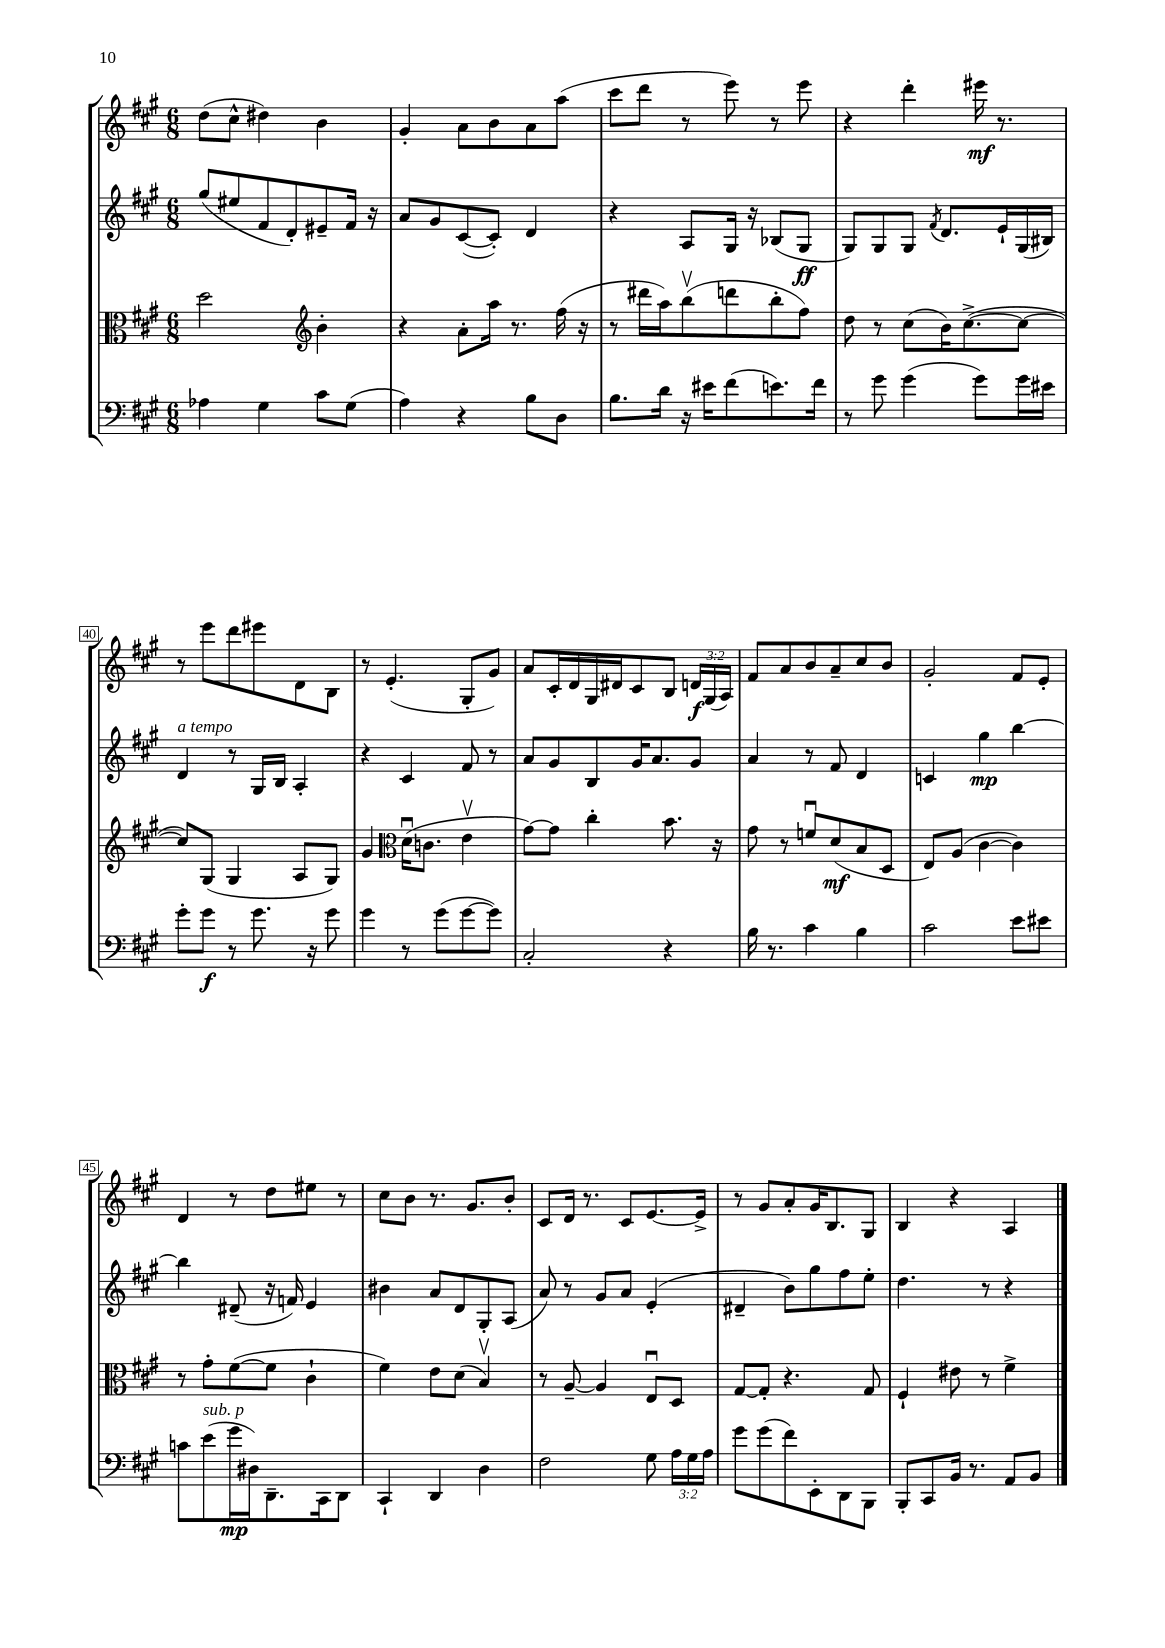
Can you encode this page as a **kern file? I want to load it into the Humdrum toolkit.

**kern	**kern	**kern	**kern
*staff4	*staff3	*staff2	*staff1
*clefF4	*clefC3	*clefG2	*clefG2
*k[f#c#g#]	*k[f#c#g#]	*k[f#c#g#]	*k[f#c#g#]
*M6/8	*M6/8	*M6/8	*M6/8
4A-	2dd	(8gg#	(8dd
.	.	8ee#	8cc#^^
4G#	.	8f#	4dd#)
.	.	8d')	.
*	*clefG2	*	*
8c#	4b'	8e#~	4b
(8G#	.	16f#	.
.	.	16r	.
=	=	=	=
4A)	4r	8a	4g#'
.	.	8g#	.
4r	8a'	([8c#	8a
.	16aa	8c#'])	8b
.	8.r	.	.
8B	.	4d	8a
8D	(16ff#	.	(8aa
.	16r	.	.
=	=	=	=
8.B	8r	4r	8ccc#
.	16ddd#	.	8ddd
16d	16aa)	.	.
16r	(8bbv	8A	8r
16e#	.	.	.
(8f#	8ddd	16G#	8eee)
.	.	16r	.
8.e)	8bb'	(8B-	8r
.	8ff#)	8G#	8eee
16f#	.	.	.
=	=	=	=
8r	8dd	8G#)	4r
8g#	8r	8G#	.
(4g#	(8cc#	8G#	4ddd'
.	.	8qf#	.
.	16b)	8.d	.
.	([8.cc#^	.	.
8g#)	.	.	16eee#
.	.	16e`	8.r
16g#	8cc#_	(16G#	.
16e#	.	16B#)	.
=	=	=	=
8g#'	8cc#])	4d	8r
8g#	(8G#	.	8eee
8r	4G#	8r	8ddd
8.g#	.	16G#	8eee#
.	.	16B	.
.	8A	4A'	8d
16r	.	.	.
8g#	8G#)	.	8B
=	=	=	=
4g#	4g#	4r	8r
.	.	.	(4.e'
*	*clefC3	*	*
8r	(16du	4c#	.
.	8.c	.	.
(8g#	.	.	.
[8g#	4ev	8f#	8G#'
8g#])	.	8r	8g#)
=	=	=	=
2C#'	[8g#)	8a	8a
.	8g#]	8g#	16c#'
.	.	.	16d
.	4cc#'	8B	16G#
.	.	.	16d#
.	.	16g#	8c#
.	.	8.a	.
4r	8.b	.	8B
.	.	8g#	24d
.	.	.	(24G#
.	16r	.	.
.	.	.	24A)
=	=	=	=
16B	8g#	4a	8f#
8.r	.	.	.
.	8r	.	8a
4c#	8fu	8r	8b
.	(8d	8f#	8a~
4B	8B	4d	8cc#
.	8D	.	8b
=	=	=	=
2c#	8E)	4c	2g#'
.	(8A	.	.
.	[4c#	4gg#	.
8e	4c#])	[4bb	8f#
8e#	.	.	8e'
=	=	=	=
8c	8r	4bb]	4d
(8e	8g#'	.	.
16g#	([8f#	(8d#~	8r
16D#)	.	.	.
8.DD~	8f#]	16r	8dd
.	.	16f)	.
.	4c#`	4e	8ee#
16CC#	.	.	.
8DD	.	.	8r
=	=	=	=
4CC#`	4f#)	4b#	8cc#
.	.	.	8b
4DD	8e	8a	8.r
.	(8d	8d	.
.	.	.	8.g#
4D	4Bv)	8G#'	.
.	.	(8A	8b'
=	=	=	=
2F#	8r	8a)	8c#
.	[8A~	8r	16d
.	.	.	8.r
.	4A]	8g#	.
.	.	8a	8c#
8G#	8Eu	(4e'	[8.e
24A	8D	.	.
24G#	.	.	.
.	.	.	16e^]
24A	.	.	.
=	=	=	=
8g#	[8G#	4d#~	8r
(8g#	8G#']	.	8g#
8f#)	4.r	8b)	8a'
8EE'	.	8gg#	16g#
.	.	.	8.B
8DD	.	8ff#	.
8BBB	8G#	8ee'	8G#
=	=	=	=
8BBB'	4F#`	4.dd	4B
8CC#	.	.	.
16BB	8e#	.	4r
8.r	.	.	.
.	8r	8r	.
8AA	4f#^	4r	4A
8BB	.	.	.
==	==	==	==
*-	*-	*-	*-
